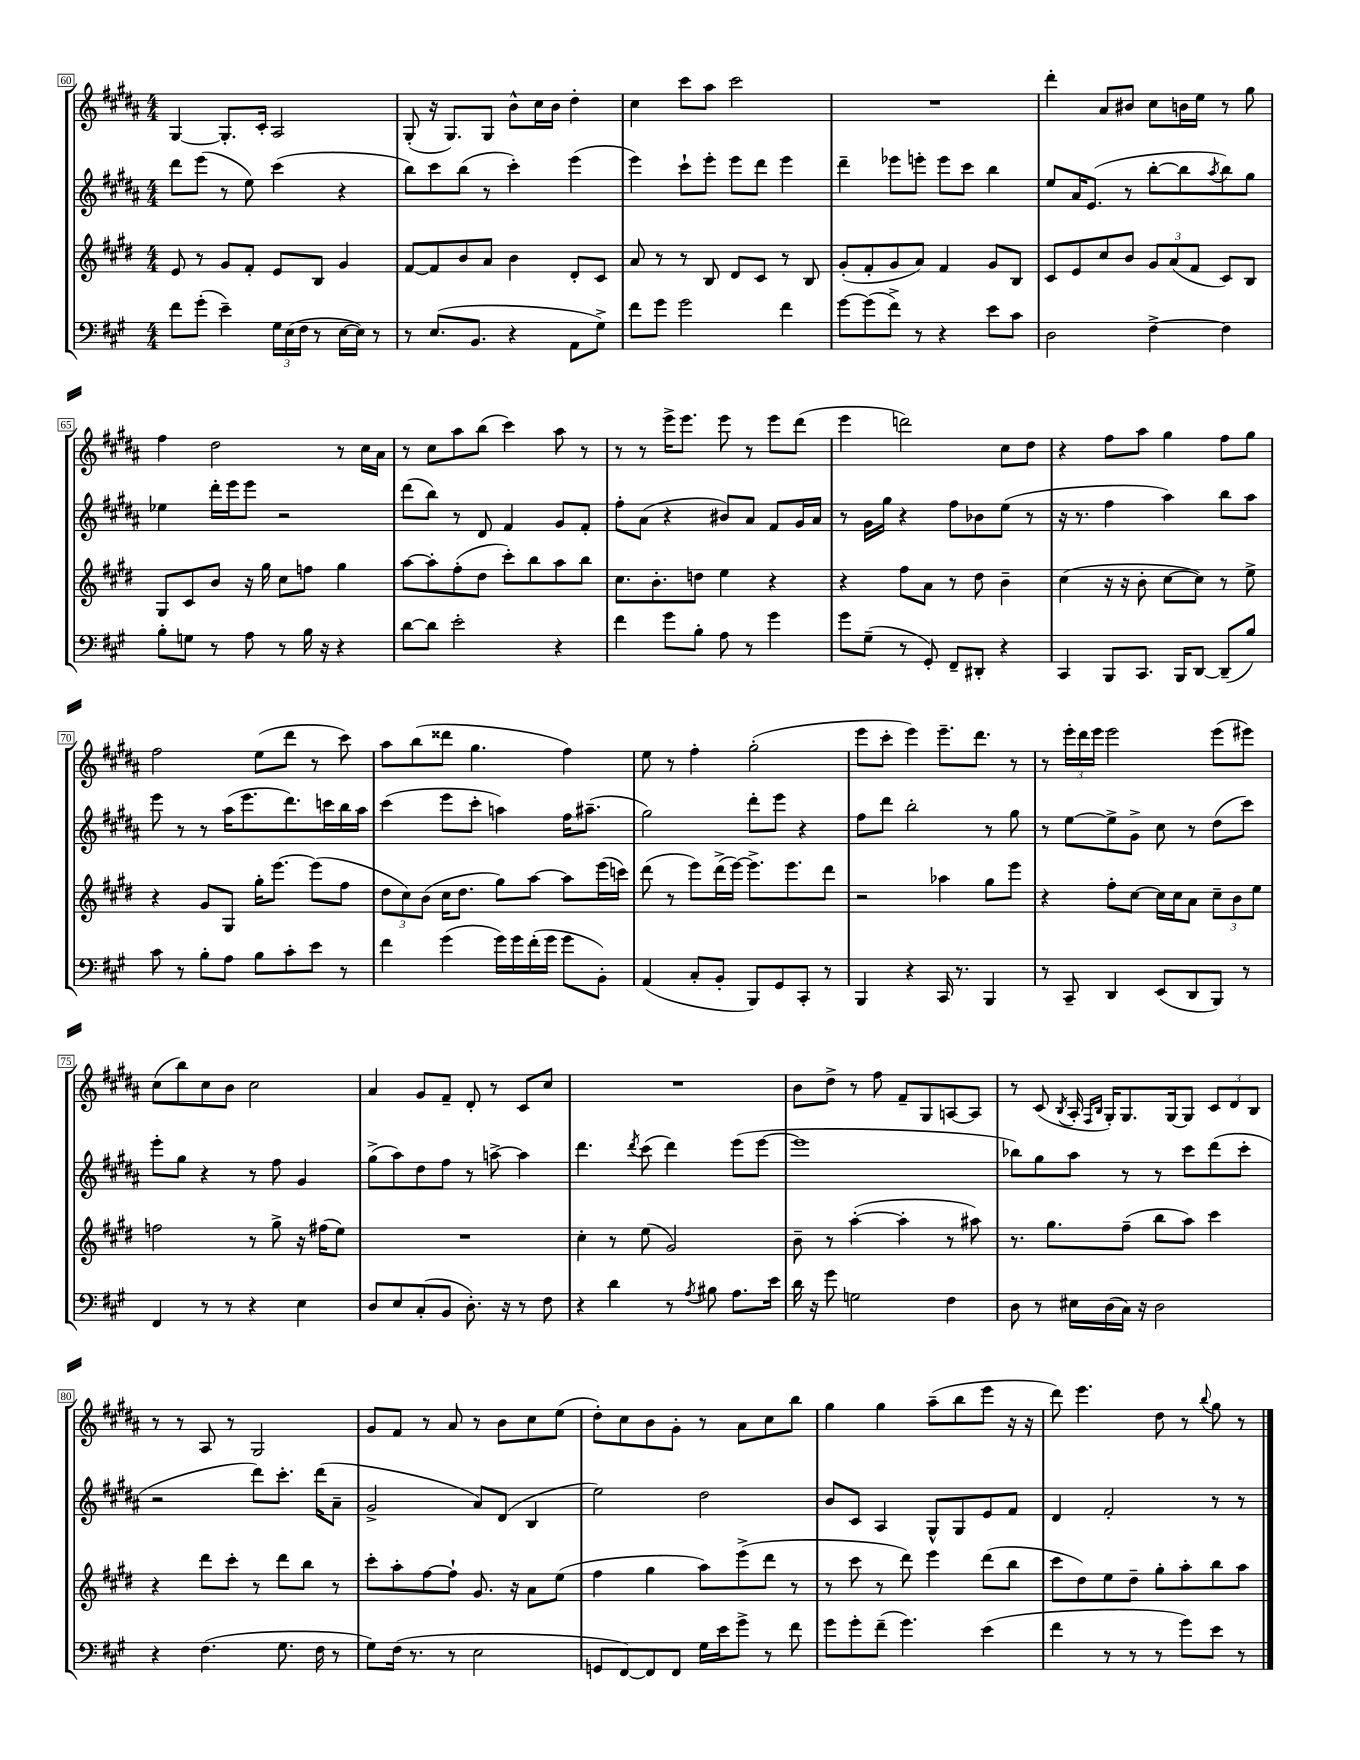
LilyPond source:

<<
\new StaffGroup <<
\new Staff = "s0" {
    \clef treble \key b \major \numericTimeSignature \time 4/4
    gis4~ gis8.-. cis'16-. ais2 |
    gis8-.( r16 gis8.) gis8 b'8-^ cis''16 b'16 dis''4-. |
    cis''4 cis'''8 ais''8 cis'''2 |
    R1 |
    dis'''4-. ais'8 bis'8 cis''8 b'16 e''16 r8 gis''8 |
    fis''4 dis''2 r8 cis''16 ais'16 |
    r8 cis''8 ais''8 b''8( cis'''4) ais''8 r8 |
    r8 r8 e'''16-> e'''8. e'''8 r8 e'''8 dis'''8( |
    e'''4 d'''2) cis''8 dis''8 |
    r4 fis''8 ais''8 gis''4 fis''8 gis''8 |
    fis''2 e''8( dis'''8 r8 cis'''8) |
    ais''8 b''8( disis'''8 gis''4. fis''4) |
    e''8 r8 fis''4-. gis''2-.( |
    e'''8 cis'''8-. e'''4) e'''8.-- dis'''8. r8 |
    r8 \tuplet 3/2 { e'''16-. dis'''16 e'''16 } e'''2 e'''8( eis'''8) |
    cis''8( b''8) cis''8 b'8 cis''2 |
    ais'4 gis'8 fis'8-- dis'8-. r8 cis'8 cis''8 |
    R1 |
    b'8 dis''8-> r8 fis''8 fis'8-- gis8 a8~ a8 |
    r8 cis'8( \acciaccatura { b8 } ais16-. \grace { fis16 b16 } gis16-.) gis8. gis16~ gis8 \tuplet 3/2 { cis'8 dis'8 b8 } |
    r8 r8 ais8 r8 gis2 |
    gis'8 fis'8 r8 ais'8 r8 b'8 cis''8 e''8( |
    dis''8-.) cis''8 b'8 gis'8-. r8 ais'8 cis''8 b''8 |
    gis''4 gis''4 ais''8--( b''8 e'''8 r16 r16 |
    dis'''8) e'''4. dis''8 r8 \appoggiatura { b''8 } gis''8 r8 \bar "|." |
}
\new Staff = "s1" {
    \clef treble \key b \major \numericTimeSignature \time 4/4
    dis'''8 e'''8( r8 e''8) cis'''4( r4 |
    b''8) cis'''8 b''8( r8 cis'''4-.) e'''4( |
    e'''4) cis'''8-! e'''8-. e'''8 dis'''8 e'''4 |
    dis'''4-- ees'''8 e'''8-. e'''8 cis'''8 b''4 |
    e''8 ais'16 e'8.( r8 b''8~-. b''8 \acciaccatura { ais''8 } b''8) gis''8 |
    ees''4 dis'''16-. e'''16 e'''8 r2 |
    dis'''8( b''8) r8 dis'8 fis'4 gis'8 fis'8-. |
    fis''8-. ais'8( r4 bis'8) ais'8 fis'8 gis'16 ais'16 |
    r8 gis'16 gis''16 r4 fis''8 bes'8 e''8( r8 |
    r16 r8. fis''4 ais''4) b''8 ais''8 |
    e'''8 r8 r8 ais''16( e'''8. dis'''8.) c'''16 b''16 ais''16 |
    cis'''4( e'''8 cis'''8-. a''4) fis''16 ais''8.--( |
    gis''2) dis'''8-. e'''8 r4 |
    fis''8 dis'''8 b''2-. r8 gis''8 |
    r8 e''8~ e''8-> gis'8-> cis''8 r8 dis''8( cis'''8) |
    e'''8-. gis''8 r4 r8 fis''8 gis'4 |
    gis''8->( ais''8) dis''8 fis''8 r8 a''8~-> a''4 |
    dis'''4. \acciaccatura { dis'''8 } cis'''8( dis'''4) e'''8( e'''8~ |
    e'''1 |
    bes''8) gis''8 ais''8 r8 r8 cis'''8 dis'''8( cis'''8-. |
    r2 dis'''8) cis'''8.-. dis'''16( ais'8-- |
    gis'2-> ais'8) dis'8( b4 |
    e''2) dis''2 |
    b'8 cis'8 ais4 gis8-^ gis8 e'8 fis'8 |
    dis'4 fis'2-. r8 r8 \bar "|." |
}
\new Staff = "s2" {
    \clef treble \key e \major \numericTimeSignature \time 4/4
    e'8 r8 gis'8 fis'8-. e'8 b8 gis'4 |
    fis'8~ fis'8 b'8 a'8 b'4 dis'8-. cis'8 |
    a'8 r8 r8 b8 dis'8 cis'8 r8 b8 |
    gis'8-.( fis'8-. gis'8 a'8) fis'4 gis'8 b8 |
    cis'8 e'8 cis''8 b'8 \tuplet 3/2 { gis'8 a'8( fis'8 } cis'8) b8 |
    gis8 cis'8 b'8 r16 gis''16 cis''8 f''8 gis''4 |
    a''8~ a''8-. fis''8-.( dis''8 cis'''8-.) b''8 a''8 b''8 |
    cis''8. b'8.-. d''8 e''4 r4 |
    r4 fis''8 a'8 r8 dis''8 b'4-- |
    cis''4( r16 r16 b'8-. cis''8~ cis''8) r8 e''8-> |
    r4 gis'8 gis8 gis''16-. e'''8.~ e'''8( fis''8 |
    \tuplet 3/2 { dis''8 cis''8) b'8( } cis''16 dis''8. gis''8) a''8~ a''8 e'''16( c'''16) |
    dis'''8( r8 e'''8) dis'''16->( e'''16~) e'''8.-> e'''8. dis'''8 |
    r2 aes''4 gis''8 e'''8 |
    r4 fis''8-. cis''8~ cis''16 cis''16 a'8 \tuplet 3/2 { cis''8-- b'8 e''8 } |
    f''2 r8 gis''8-> r16 fis''16( e''8) |
    R1 |
    cis''4-. r8 e''8( gis'2) |
    b'8-- r8 a''4~-.( a''4-. r8 ais''8) |
    r8. gis''8. fis''8--( b''8 a''8) cis'''4 |
    r4 dis'''8 cis'''8-. r8 dis'''8 b''8 r8 |
    cis'''8-. a''8-. fis''8~ fis''8-! gis'8. r16 a'8 e''8( |
    fis''4 gis''4 a''8) e'''8->( dis'''8 r8 |
    r8 cis'''8 r8 dis'''8) e'''4 dis'''8( b''8 |
    cis'''8 dis''8) e''8 dis''8-- gis''8-. a''8-. b''8 a''8 \bar "|." |
}
\new Staff = "s3" {
    \clef bass \key a \major \numericTimeSignature \time 4/4
    fis'8 gis'8-.( e'4--) \tuplet 3/2 { gis16 e16( fis16 } r8 e16~ e16) r8 |
    r8 e8.( b,8. r4 a,8 gis8->) |
    fis'8 gis'8 gis'2 fis'4 |
    gis'8~ gis'8( fis'8->) r8 r4 e'8 cis'8 |
    d2 fis4~-> fis4 |
    b8-. g8 r8 a8 r8 b16 r16 r4 |
    d'8~ d'8 e'2-. r4 |
    fis'4 gis'8 b8-. a8 r8 gis'4 |
    gis'8 gis8--( r8 gis,8-.) fis,8-- dis,8-. r4 |
    cis,4 b,,8 cis,8. b,,16 d,8~ d,8--( b8) |
    cis'8 r8 b8-. a8 b8 cis'8-. e'8 r8 |
    fis'4 gis'4( gis'16) gis'16 fis'16-.( gis'16 gis'8 b,8-.) |
    a,4( cis8-. b,8-. b,,8) gis,8 cis,8-. r8 |
    b,,4 r4 cis,16 r8. b,,4 |
    r8 cis,8-- d,4 e,8( d,8 b,,8) r8 |
    fis,4 r8 r8 r4 e4 |
    d8 e8 cis8-.( b,8 d8.-.) r16 r8 fis8 |
    r4 d'4 r8 \acciaccatura { a8 } bis8 a8. e'16 |
    d'16 r16 gis'8 g2 fis4 |
    d8 r8 eis16 d16( cis16) r16 d2 |
    r4 fis4.( gis8. fis16 r8 |
    gis8) fis16( r8. r8 e2 |
    g,8 fis,8~) fis,8 fis,8 gis16 e'16 gis'8-> r8 fis'8 |
    gis'8 gis'8-. fis'8--( gis'4.) e'4( |
    fis'4 r8 r8 r8 gis'8) e'8 r8 \bar "|." |
}
>>
>>
\layout { \context { \Score currentBarNumber = #60 \override BarNumber.stencil = #(make-stencil-boxer 0.1 0.3 ly:text-interface::print) } }
